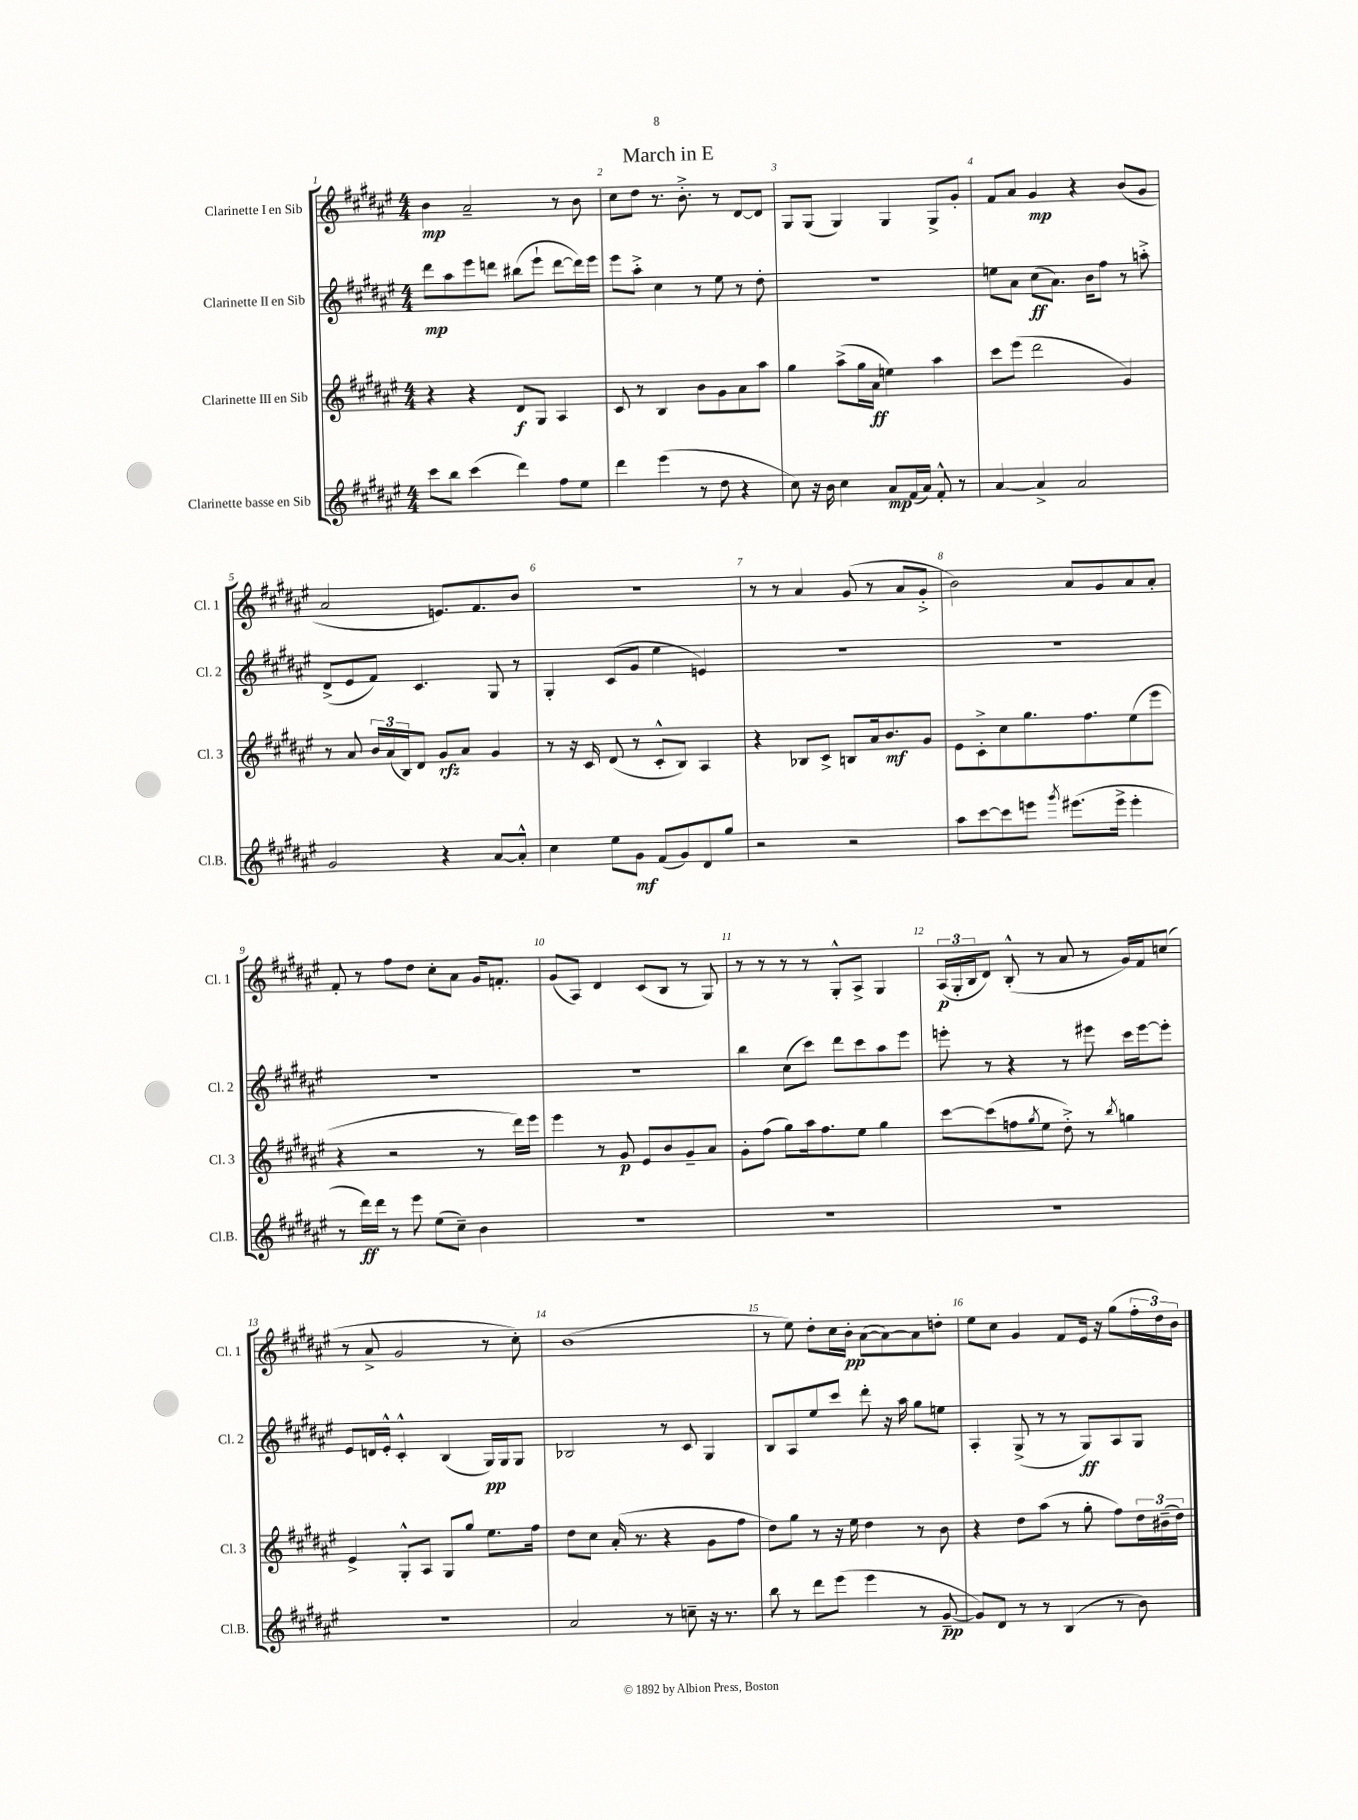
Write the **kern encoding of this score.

**kern	**kern	**kern	**kern
*staff4	*staff3	*staff2	*staff1
*clefG2	*clefG2	*clefG2	*clefG2
*k[f#c#g#d#a#e#]	*k[f#c#g#d#a#e#]	*k[f#c#g#d#a#e#]	*k[f#c#g#d#a#e#]
*M4/4	*M4/4	*M4/4	*M4/4
8ccc#\L	4r	8ddd#\L	4b\
8bb\J	.	8aa#\	.
(4ccc#\	4r	8eee#\	2a#~/
.	.	8ddd\J	.
4ddd#\)	8d#/L	(8bb#\L	.
.	8G#/J	8eee#`\J	.
8ff#\L	4A#/	[8ddd\L	8r
8ee#\J	.	16ddd\]L)	8b\
.	.	16eee#\JJ	.
=	=	=	=
4ddd#\	8c#/	8eee#\L	8cc#\L
.	8r	8aa#'^\J	8dd#\J
(4eee#\	4B/	4cc#\	8.r
.	.	.	8.b'^\
8r	8b\L	8r	.
8dd#\	8g#\	8ee#\	8r
4r	8a#\	8r	[8d#/L
.	8aa#\J	8dd#'\	8d#/]J
=	=	=	=
8cc#\)	4gg#\	1r	8G#/L
16r	.	.	(8G#/J
16b\	.	.	.
4cc#\	(8aa#^\L	.	4G#/)
.	16gg#\L	.	.
.	16a#\JJ	.	.
8a#/L	4ee\)	.	4G#/
(16f#/L	.	.	.
16a#/JJ)	.	.	.
8f#'^^/	4aa#\	.	8G#^/L
8r	.	.	8g#'/J
=	=	=	=
[4a#/	8ccc#\L	8ee\L	8f#/L
.	(8eee#\J	8a#\J	8a#/J
4a#^/]	2ddd#\	(8cc#\L	4g#/
.	.	8.a#\J)	.
2a#/	.	.	4r
.	.	16b\LK	.
.	.	8ff#\J	.
.	4g#/)	8r	(8b/L
.	.	8aa'^\	8g#/J
=	=	=	=
2g#/	8r	(8d#^/L	2a#/
.	8a#/	8e#/	.
.	24b/LL	8f#/J)	.
.	(24a#/	.	.
.	24B/J)	.	.
.	8d#/J	4.c#/	.
4r	8g#/L	.	8.e/L)
.	8a#/J	.	.
.	.	.	8.f#/
[8a#/L	4g#/	8G#/	.
8a#'^^/]J	.	8r	8b/J
=	=	=	=
4cc#\	8r	4G#'/	1r
.	16r	.	.
.	16c#/	.	.
8ee#\L	(8d#/	(8c#/L	.
8g#\J	8r	8g#/J	.
(8f#/L	8c#'^^/L	4ee#\	.
8g#/)	8B/J)	.	.
8d#/	4A#/	4e/)	.
8gg#/J	.	.	.
=	=	=	=
2r	4r	1r	8r
.	.	.	8r
.	8B-/L	.	4a#/
.	8c#^/J	.	.
2r	8B/L	.	(8g#/
.	16a#/k	.	8r
.	8.b/	.	.
.	.	.	8a#/L
.	8g#/J	.	8g#'^/J
=	=	=	=
8aa#\L	8e#\L	1r	2b\)
[8ccc#\	8c#'^\	.	.
8ccc#\]	8cc#\	.	.
8eee\J	8.gg#\	.	.
8qggg#/	.	.	.
(8.eee#\L	.	.	8a#/L
.	8.ff#\	.	.
.	.	.	8g#/
16eee#^\Jk	.	.	.
4eee#'\	(8ee#\	.	8a#/
.	8eee#\J	.	8a#'/J
=	=	=	=
8r	4r	1r	8f#'/
16ddd#\LL)	.	.	8r
16ddd#\JJ	.	.	.
8r	2r	.	8ff#\L
8eee#\	.	.	8dd#\J
(8ee#\L	.	.	8cc#'\L
8cc#~\J)	.	.	8a#\J
4b\	8r	.	16g#/LK
.	.	.	8.f'/J
.	16ddd#\LL)	.	.
.	16eee#\JJ	.	.
=	=	=	=
1r	4eee#\	1r	(8g#/L
.	.	.	8A#/J)
.	8r	.	4d#/
.	8g#/	.	.
.	8e#/L	.	(8c#/L
.	8b/	.	8B/J
.	8g#~/	.	8r
.	8a#/J	.	8G#/)
=	=	=	=
1r	8g#'\L	4bb\	8r
.	(8ff#\J	.	8r
.	8gg#\L)	(8cc#\L	8r
.	16aa#\k	8ccc#\J)	8r
.	8.ff#\	.	.
.	.	8ddd#\L	8G#'^^/L
.	8ee#\J	8ccc#\	8A#^/J
.	4gg#\	8aa#\	4G#/
.	.	8eee#\J	.
=	=	=	=
1r	[8ccc#\L	8eee'\	(24A#/LL
.	.	.	24G#'/
.	.	.	24B/J
.	(8ccc#\]	8r	8d#/J)
.	8ff\	4r	(8B'^^/
.	8qgg#/	.	.
.	8ee#\J	.	8r
.	8dd#'^\)	8r	8a#/
.	8r	8eee#\	8r
.	8qbb/	.	.
.	4gg\	16ccc#\LL	16g#/LL)
.	.	[16eee#\J	16f#/J
.	.	8eee#'\]J	(8cc/J
=	=	=	=
1r	4e#^/	8e#/L	8r
.	.	16d/L	8a#^/
.	.	16e#'^^/JJ	.
.	8G#'^^/L	4c#'^^/	2g#/
.	8A#/J	.	.
.	8G#/L	(4B/	.
.	8gg#/J	.	.
.	8.ee#\L	16G#/LL)	8r
.	.	16G#/J	.
.	.	8G#/J	8cc#'\)
.	16ff#\Jk	.	.
=	=	=	=
2a#/	8dd#\L	2B-/	(1b
.	8cc#\J	.	.
.	(16a#'/	.	.
.	8.r	.	.
8r	4r	8r	.
8cc~\	.	8c#/	.
16r	8g#\L	4G#/	.
8.r	.	.	.
.	8ff#\J	.	.
=	=	=	=
8bb\	8dd#\L)	8B/L	8r
8r	8gg#\J	8A#/	8ee#\)
8ddd#\L	8r	8ee#/	8dd#'\L
(8eee#\J	16r	8ccc#/J	16cc#\L
.	16ee#\	.	16b'\JJ
4eee#\	4dd#\	8ddd#'\	([8a#\L
.	.	16r	8a#\_)
.	.	16aa#\	.
8r	8r	8gg#\L	8a#\]
[8g#~/	8b\	8ee\J	8dd'\J
=	=	=	=
8g#/]L)	4r	4A#'/	8ee#\L
8d#/J	.	.	8cc#\J
8r	8dd#\L	(8G#^/	4g#/
8r	(8aa#\J	8r	.
(4B/	8r	8r	8f#/L
.	8gg#'\	8G#/L)	16e#/Jk
.	.	.	16r
8r	8ff#\L)	8A#/	(8gg#\L
8b\)	24dd#\L	8G#/J	24ff#'\L
.	(24b#~\	.	24dd#\)
.	24dd#\JJ)	.	24b\JJ
==	==	==	==
*-	*-	*-	*-
